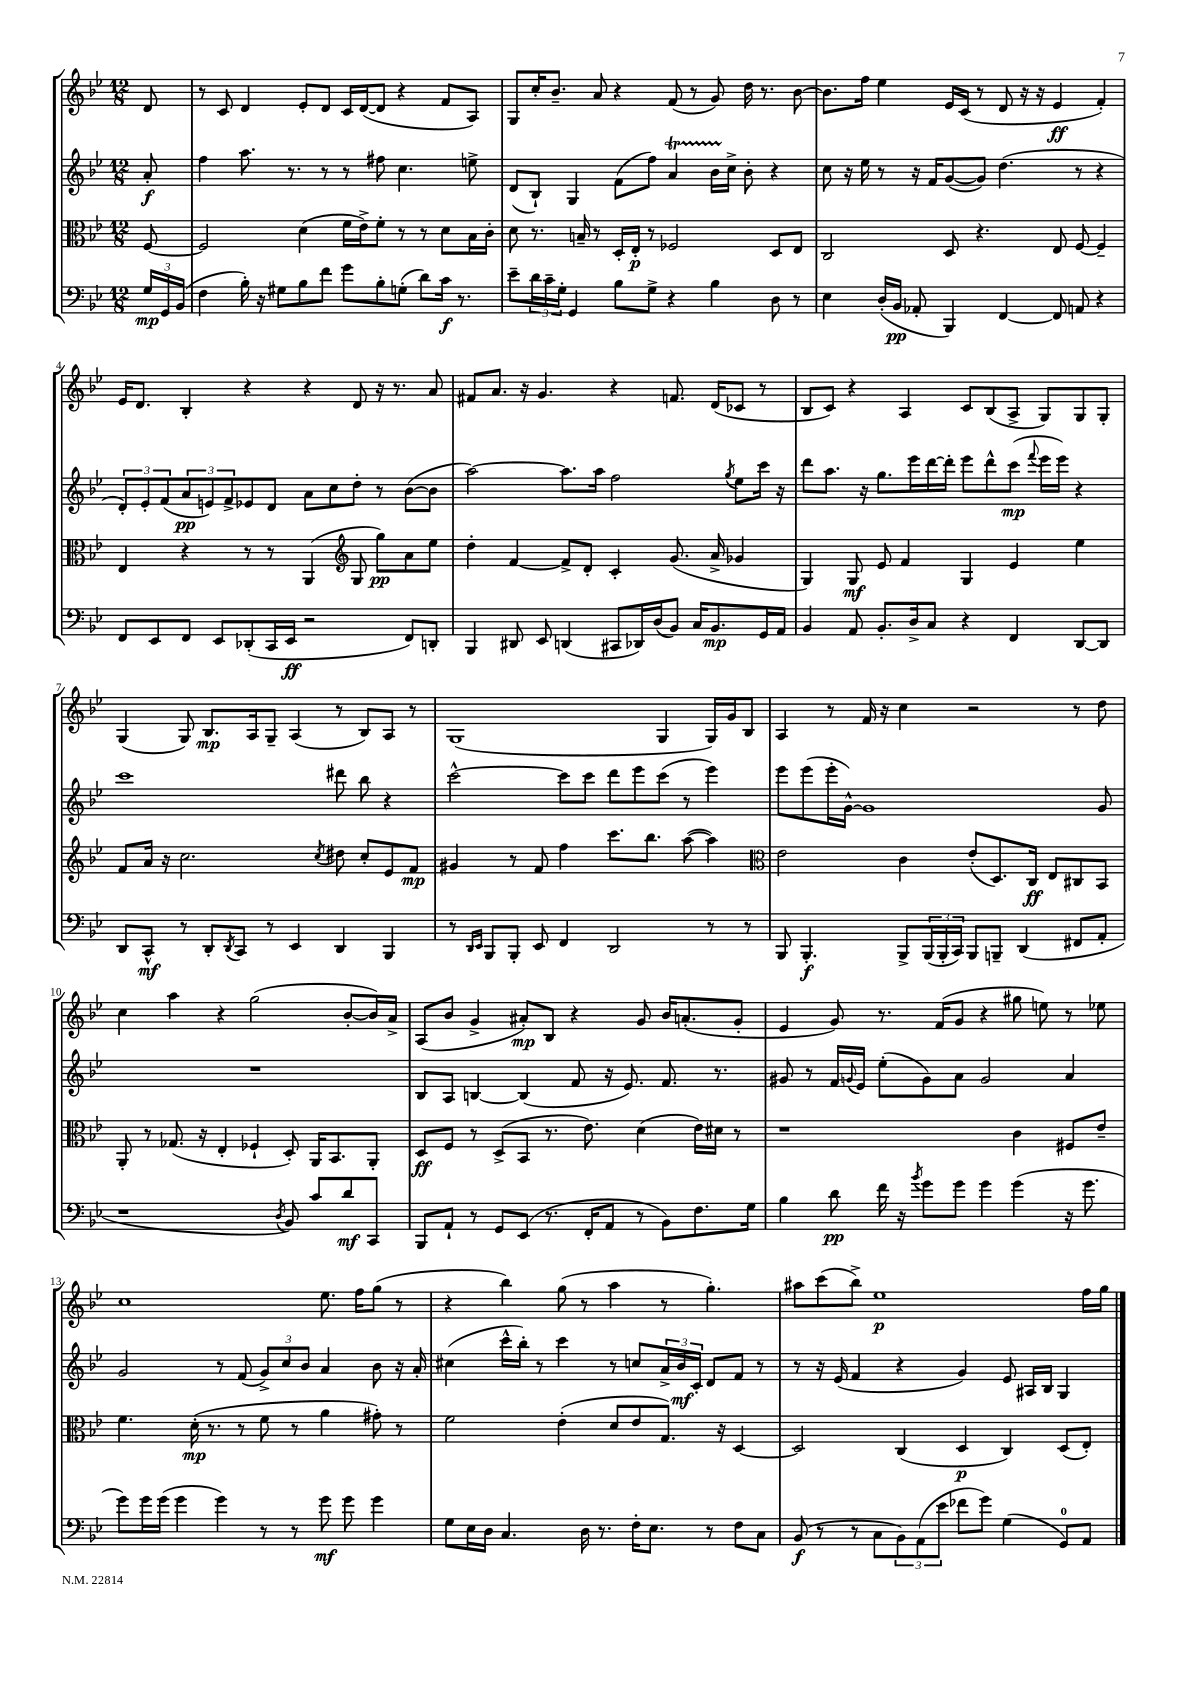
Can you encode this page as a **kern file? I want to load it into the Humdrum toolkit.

**kern	**kern	**kern	**kern
*staff4	*staff3	*staff2	*staff1
*clefF4	*clefC3	*clefG2	*clefG2
*k[b-e-]	*k[b-e-]	*k[b-e-]	*k[b-e-]
*M12/8	*M12/8	*M12/8	*M12/8
24G	[8F	8a'	8d
24GG	.	.	.
(24BB-	.	.	.
=	=	=	=
4F	2F]	4ff	8r
.	.	.	8c
16B-')	.	8.aa	4d
16r	.	.	.
8G#	.	.	.
.	.	8.r	.
8B-	(4d	.	8e-'
8f	.	8r	8d
8g	16f	8r	16c
.	16e-^)	.	([16d
8B-'	8f'	8ff#	8d]
(8G'	8r	4.cc	4r
8d)	8r	.	.
16c	8d	.	8f
8.r	.	.	.
.	16B-	8ee^	8A)
.	16c'	.	.
=	=	=	=
8e-~	8d	(8d	8G
24d	8.r	8B-`)	16cc'
24c~	.	.	.
.	.	.	8.b-~
24G'	.	.	.
4GG	.	4G	.
.	16B~	.	.
.	8r	.	8a
8B-	16D'	(8f	4r
.	16E-'	.	.
8G^	8r	8ff)	.
4r	2F-	4a	(8f
.	.	.	8r
4B-	.	16b-	8g)
.	.	16cc^	.
.	.	8b-'	16dd
.	.	.	8.r
8D	8D	4r	.
8r	8E-	.	[8b-
=	=	=	=
4E-	2C	8cc	8.b-]
.	.	16r	.
.	.	16ee-	16ff
(16D'	.	8r	4ee-
16BB-	.	.	.
8AA-'	.	16r	.
.	.	16f	.
4BBB-)	8D	([8g	16e-
.	.	.	(16c
.	4.r	8g])	8r
[4FF	.	(4.dd	8d
.	.	.	16r
.	.	.	16r
8FF]	8E-	.	4e-
8AA	[8F	8r	.
4r	4F~]	4r	4f')
=	=	=	=
8FF	4E-	12d')	16e-
.	.	.	8.d
.	.	12e-'	.
8EE-	.	.	.
.	.	(12f	.
8FF	4r	12a	4B-'
.	.	12e)	.
8EE-	.	.	.
.	.	12f^	.
(8DD-'	8r	8e-	4r
16CC	8r	8d	.
16EE-	.	.	.
2r	(4AA	8a	4r
.	.	8cc	.
*	*clefG2	*	*
.	8G	8dd'	8d
.	8gg)	8r	16r
.	.	.	8.r
8FF)	8a	([8b-	.
8DD'	8ee-	8b-]	8a
=	=	=	=
4BBB-	4dd'	[2aa)	8f#
.	.	.	8.a
8DD#	[4f	.	.
.	.	.	16r
8EE-	.	.	4.g
(4DD	8f^]	8.aa]	.
.	8d'	.	.
.	.	16aa	.
8CC#	4c'	2ff	4r
16DD-)	.	.	.
(16D	.	.	.
8BB-)	(8.g	.	8.f
16C	.	.	.
8.BB-	16a^	.	(16d
.	.	8qgg	.
.	4g-	8ee-	8c-
16GG	.	16ccc	8r
16AA	.	16r	.
=	=	=	=
4BB-	4G)	8ddd	8B-
.	.	8.aa	8c)
8AA	8G	.	4r
.	.	16r	.
8.BB-'	8e-	8.gg	.
.	4f	.	4A
16D^	.	16eee-	.
8C	.	[16ddd	.
.	.	16ddd']	.
4r	4G	8eee-	8c
.	.	8ddd^^	(8B-
4FF	4e-	(8ccc	8A^
.	.	8qqfff	.
.	.	16eee-	8G)
.	.	16eee-)	.
[8DD	4ee-	4r	8G
8DD]	.	.	8G'
=	=	=	=
8DD	8f	1ccc	(4G
8CC^^	16a	.	.
.	16r	.	.
8r	2.cc	.	8G)
8DD'	.	.	8.B-
8qDD	.	.	.
8CC	.	.	.
.	.	.	16A
8r	.	.	8G~
4EE-	.	.	(4A
.	8qcc	.	.
4DD	8dd#	8ddd#	8r
.	8cc'	8bb-	8B-)
4BBB-	8e-	4r	8A
.	8f	.	8r
=	=	=	=
8r	4g#	[2ccc^^	(1G
16qqDD	.	.	.
16qqEE-	.	.	.
8BBB-	.	.	.
8BBB-'	8r	.	.
8EE-	8f	.	.
4FF	4ff	8ccc]	.
.	.	8ccc	.
2DD	8.ccc	8ddd	.
.	.	8eee-	.
.	8.bb-	.	.
.	.	(8ccc	4G
.	([8aa	8r	.
8r	4aa])	4eee-)	16G)
.	.	.	16g
8r	.	.	8B-
=	=	=	=
*	*clefC3	*	*
8BBB-	2e-	8eee-	4A
4.BBB-'	.	(8eee-	.
.	.	16eee-'	8r
.	.	[16g^^)	.
.	.	1g]	16f
.	.	.	16r
8BBB-^	4c	.	4cc
(24BBB-	.	.	.
24BBB-'	.	.	.
24CC)	.	.	.
8BBB-	(8e-'	.	2r
8BBB~	8.D)	.	.
(4DD	.	.	.
.	16C	.	.
.	8E-	.	.
8FF#	8C#	.	8r
8AA'	8BB-	8g	8dd
=	=	=	=
1r	8AA'	1.r	4cc
.	8r	.	.
.	(8.G-	.	4aa
.	16r	.	.
.	4E-'	.	4r
.	4F-`	.	(2gg
8qD	.	.	.
8BB-)	8D')	.	.
8c	16AA	.	.
.	8.BB-	.	.
8d	.	.	[8b-'
8CC	8AA'	.	16b-])
.	.	.	16a^
=	=	=	=
8BBB-	8D	8B-	(8A
8AA`	8F	8A	8b-
8r	8r	[4B	4g^
8GG	(8D^	.	.
(8EE-	8BB-	(4B]	8a#')
8.r	8.r	.	8B-
.	.	8f	4r
16FF'	8.e-)	.	.
8AA	.	16r	.
.	.	8.e-)	.
8r	(4d	.	8g
8BB-)	.	8.f	16b-
.	.	.	(8.a'
8.F	16e-)	.	.
.	16d#	8.r	.
.	8r	.	8g'
16G	.	.	.
=	=	=	=
4B-	1r	8g#	4e-
.	.	8r	.
8d	.	16f	8g)
.	.	8qqg	.
.	.	16e-	.
16f	.	(8ee-'	8.r
16r	.	.	.
8qb-	.	.	.
8g	.	8g)	.
.	.	.	(16f
8g	.	8a	8g
4g	.	2g	4r
(4g	4c	.	8gg#
.	.	.	8ee)
16r	8F#	4a	8r
8.g	.	.	.
.	8e-~	.	8ee-
=	=	=	=
8g)	4.f	2g	1cc
16g	.	.	.
(16g	.	.	.
4g	.	.	.
.	(16d'	.	.
.	8.r	.	.
4g)	.	8r	.
.	8r	(8f	.
8r	8f	12g^)	.
.	.	12cc	.
8r	8r	.	.
.	.	12b-	.
8g	4a	4a	8.ee-
8g	.	.	.
.	.	.	16ff
4g	8g#')	8b-	(8gg
.	8r	16r	8r
.	.	16a'	.
=	=	=	=
8G	2f	(4cc#	4r
16E-	.	.	.
16D	.	.	.
4.C	.	16ccc^^	4bb-)
.	.	16bb-')	.
.	.	8r	.
.	(4e-'	4ccc	(8gg
16D	.	.	8r
8.r	.	.	.
.	8d	8r	4aa
16F'	8e-	8cc	.
8.E-	.	.	.
.	8.G)	24a^	8r
.	.	24b-	.
.	.	24c'	.
8r	.	8d	4.gg')
.	16r	.	.
8F	[4D	8f	.
8C	.	8r	.
=	=	=	=
(8BB-	2D]	8r	8aa#
8r	.	16r	(8ccc
.	.	(16e-	.
8r	.	4f	8bb-^)
8C	.	.	1ee-
12BB-)	(4C	4r	.
(12AA	.	.	.
12e-	.	.	.
8f-	4D	4g)	.
8g)	.	.	.
(4G	4C)	8e-	.
.	.	16A#	.
.	.	16B-	.
8GG)	(8D	4G	.
8AA	8E-')	.	16ff
.	.	.	16gg
==	==	==	==
*-	*-	*-	*-
